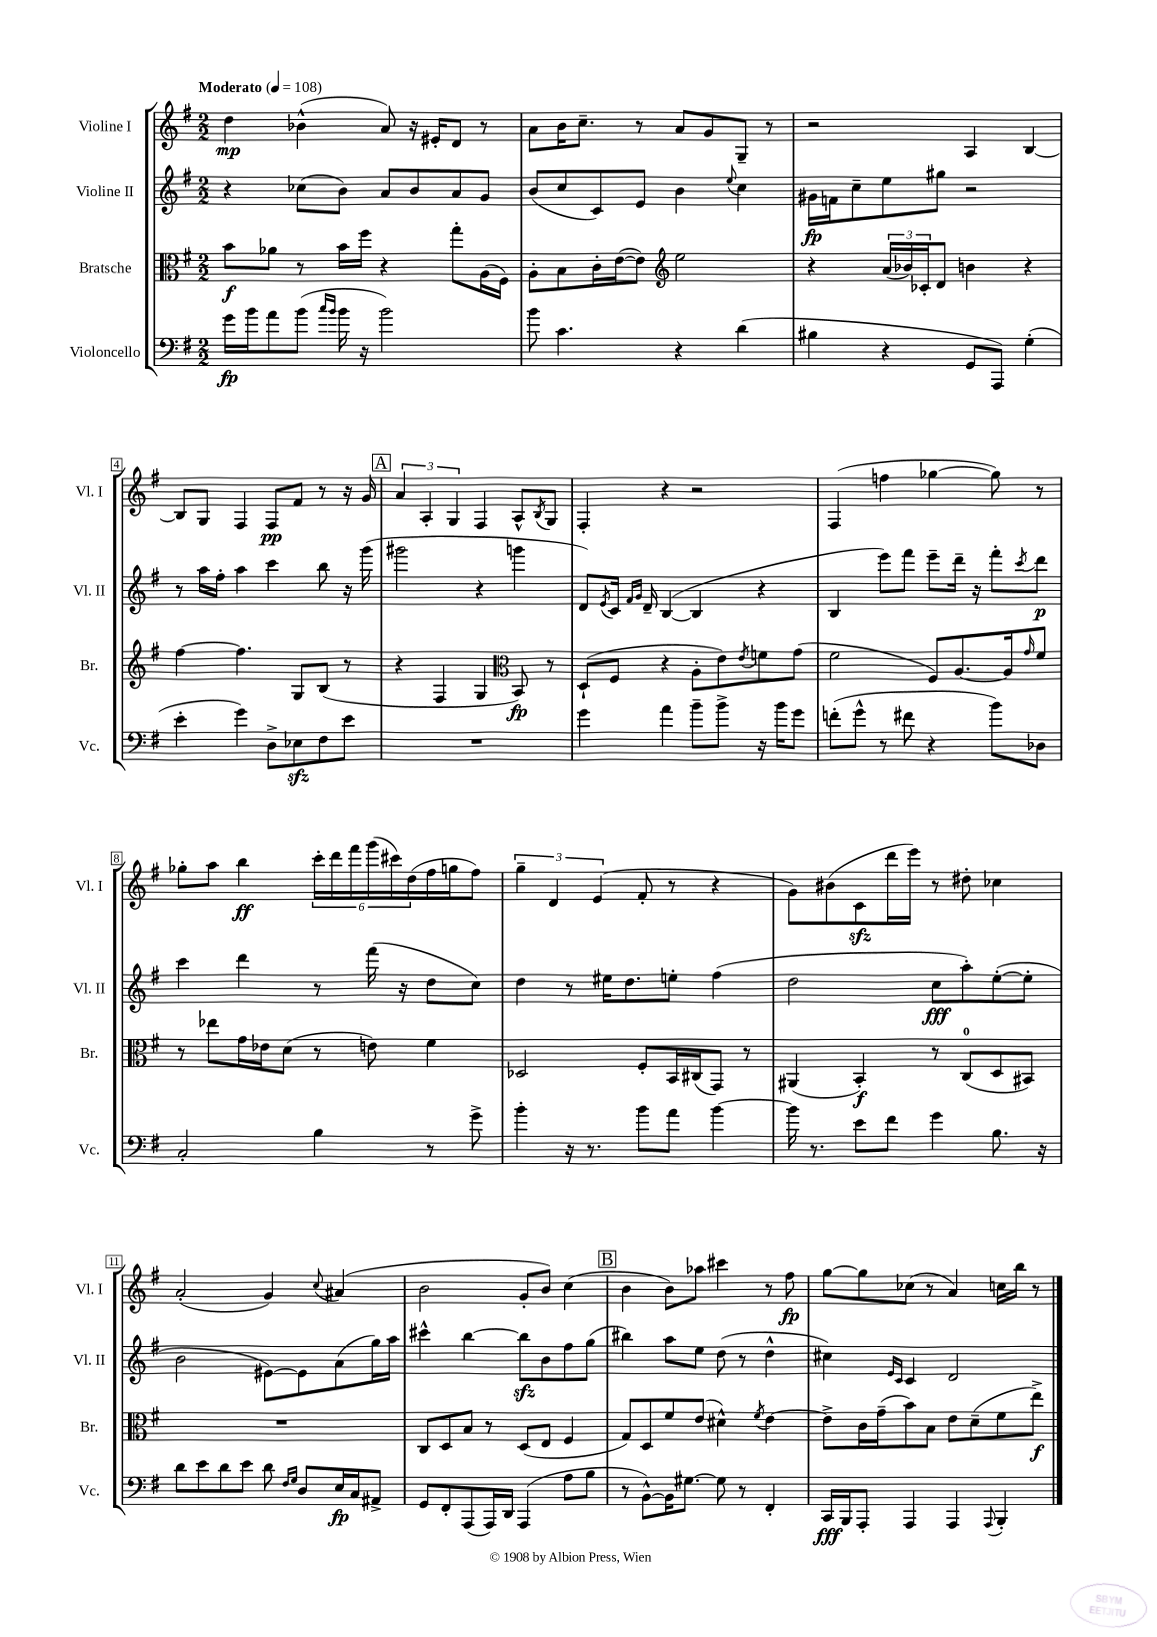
<<
\new StaffGroup <<
\new Staff = "s0" \with { instrumentName = "Violine I" shortInstrumentName = "Vl. I" } {
    \clef treble \key g \major \numericTimeSignature \time 2/2 \tempo "Moderato" 4 = 108
    d''4\mp bes'4-^( a'8) r16 eis'16-. d'8 r8 |
    a'8 b'16 c''8.-- r8 a'8 g'8 g8-- r8 |
    r2 a4 b4~ |
    b8 g8 fis4 fis8\pp fis'8 r8 r16 g'16 |
    \mark \markup { \box "A" } \tuplet 3/2 { a'4 a4-. g4 } fis4 a8-^ \acciaccatura { b8 } g8 |
    fis4-. r4 r2 |
    fis4( f''4 ges''4~ ges''8) r8 |
    ges''8-. a''8 b''4\ff \tuplet 6/4 { c'''16-. d'''16 fis'''16 g'''16( cis'''16) d''16( } fis''16 g''16 fis''8) |
    \tuplet 3/2 { g''4-- d'4 e'4( } fis'8-. r8 r4 |
    g'8) bis'8( c'8\sfz d'''16 e'''16) r8 dis''8-. ces''4 |
    a'2-.( g'4) \appoggiatura { c''8 } ais'4( |
    b'2 g'8-. b'8) c''4( |
    \mark \markup { \box "B" } b'4 b'8) aes''8 cis'''4 r8 fis''8\fp |
    g''8~ g''8 ces''8( r8 a'4) c''16 b''16 r8 \bar "|." |
}
\new Staff = "s1" \with { instrumentName = "Violine II" shortInstrumentName = "Vl. II" } {
    \clef treble \key g \major \numericTimeSignature \time 2/2
    r4 ces''8( b'8) a'8 b'8 a'8 g'8 |
    b'8( c''8 c'8) e'8 b'4 \appoggiatura { e''8 } c''4 |
    gis'16\fp f'16 c''8-- e''8 gis''8 r2 |
    r8 a''16 fis''16-. a''4 c'''4 b''8 r16 g'''16( |
    \mark \markup { \box "A" } gis'''2 r4 g'''4 |
    d'8) \acciaccatura { e'8 } c'16 \grace { fis'16 g'16 } d'16-- b4~( b4 r4 |
    b4 e'''8) fis'''8 e'''8-- d'''16-- r16 fis'''8-. \acciaccatura { c'''8 } d'''8\p |
    c'''4 d'''4 r8 fis'''16( r16 d''8 c''8) |
    d''4 r8 eis''16 d''8. e''8-. fis''4( |
    d''2 c''8\fff a''8-.) e''8~-.( e''8-. |
    b'2 eis'8~) eis'8 a'8( g''16) a''16 |
    cis'''4-^ b''4~ b''8\sfz b'8 fis''8 g''8( |
    \mark \markup { \box "B" } bis''4) a''8 e''8 d''8( r8 d''4-^ |
    cis''4) \grace { e'16 c'16 } c'4 d'2 \bar "|." |
}
\new Staff = "s2" \with { instrumentName = "Bratsche" shortInstrumentName = "Br." } {
    \clef alto \key g \major \numericTimeSignature \time 2/2
    b'8\f aes'8 r8 b'16 fis''16 r4 g''8-. a16( fis16) |
    a8-. b8 c'16-. e'16~( e'8) \clef treble e''2 |
    r4 \tuplet 3/2 { a'16( bes'16) ces'16-. } d'8 b'4 r4 |
    fis''4~ fis''4. g8 b8( r8 |
    \mark \markup { \box "A" } r4 fis4 g4 \clef alto b,8\fp) r8 |
    d8-!( fis8 r4 a8-. e'8) \acciaccatura { e'8 } f'8 g'8( |
    fis'2 fis8) a8.~ a16 \grace { g'16 } fis'8 |
    r8 ees''8 g'16 ees'16 d'8( r8 e'8) fis'4 |
    des2 fis8-. b,16 cis16( g,8) r8 |
    ais,4( b,4-.\f) r8 c8-0( d8 bis,8) |
    R1 |
    c8 d8 b8 r8 d8( e8 fis4 |
    \mark \markup { \box "B" } g8) d8 fis'8 e'8( dis'4-^) \acciaccatura { fis'8 } e'4~ |
    e'8-> c'16 g'16--( b'8) b8 e'8 d'8--( fis'8 e''8->\f) \bar "|." |
}
\new Staff = "s3" \with { instrumentName = "Violoncello" shortInstrumentName = "Vc." } {
    \clef bass \key g \major \numericTimeSignature \time 2/2
    g'16\fp b'16 a'8 b'8( \grace { c''16 b'16 } b'16 r16 b'2) |
    b'8 c'4. r4 d'4( |
    bis4 r4 g,8 a,,8) g4-.( |
    e'4-. g'4) d8-> ees8\sfz fis8 e'8 |
    \mark \markup { \box "A" } R1 |
    g'4 a'4 b'8-- b'8-> r16 b'16 g'8 |
    f'8-.( g'8-^ r8 fis'8 r4 b'8) des8 |
    c2-. b4 r8 g'8-> |
    b'4-. r16 r8. b'8 a'8 b'4~ |
    b'16 r8. e'8 fis'8 g'4 b8. r16 |
    d'8 e'8 d'8 e'8 d'8 \grace { fis16 g16 } d8 e16\fp c16 ais,8-> |
    g,8 fis,8-. a,,8( a,,16) d,16 a,,4( a8 b8 |
    \mark \markup { \box "B" } r8 b,8~-^) b,16 gis8.~ gis8 r8 fis,4-. |
    c,16\fff b,,16 a,,8-. a,,4 a,,4 \appoggiatura { a,,8 } b,,4-. \bar "|." |
}
>>
>>
\layout { \context { \Score \override BarNumber.stencil = #(make-stencil-boxer 0.1 0.3 ly:text-interface::print) } }
